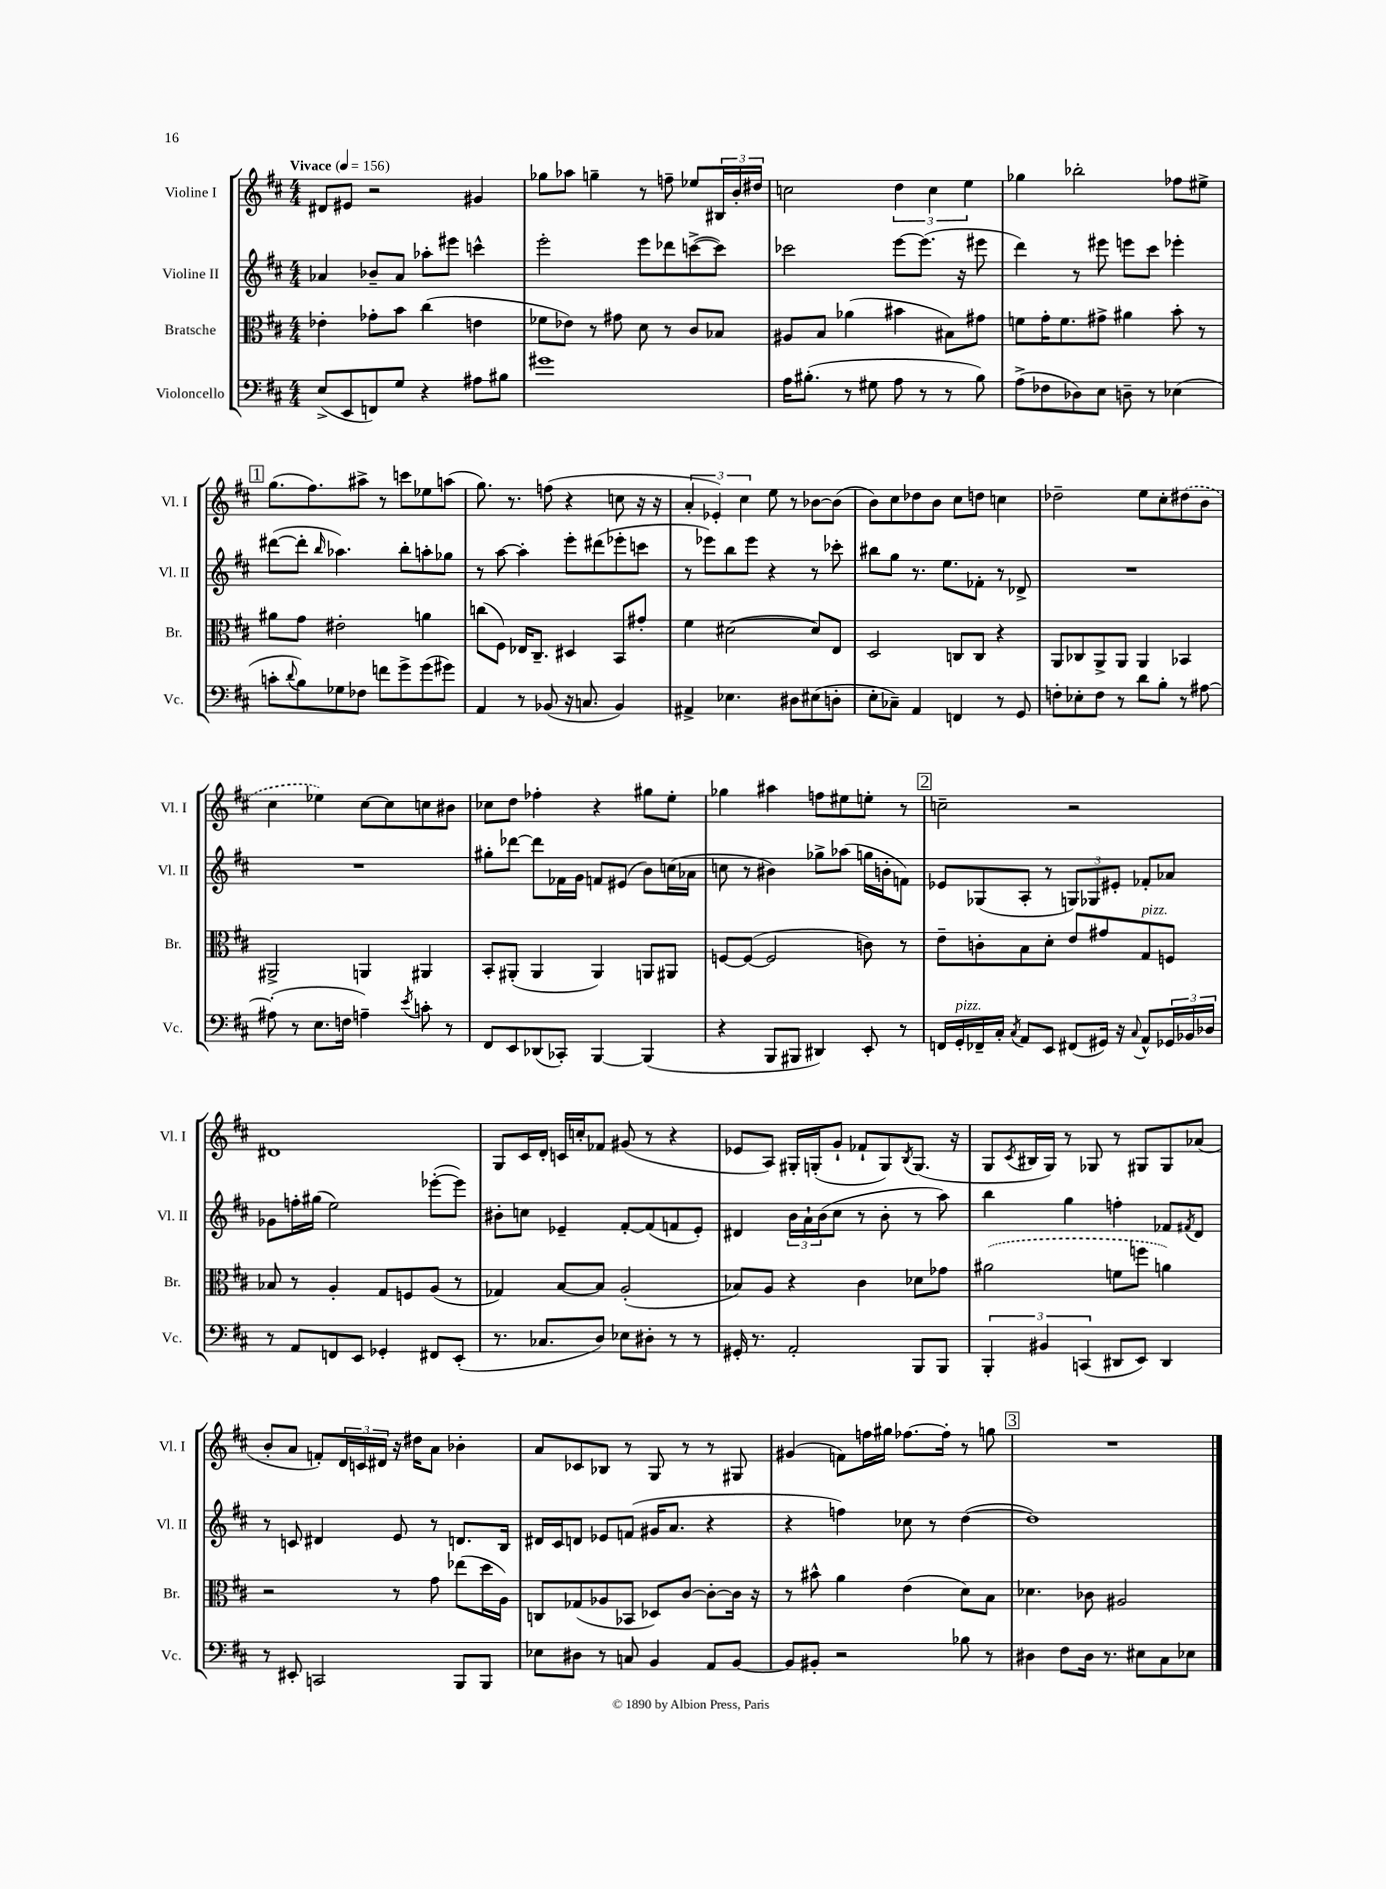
<<
\new StaffGroup <<
\new Staff = "s0" \with { instrumentName = "Violine I" shortInstrumentName = "Vl. I" } {
    \clef treble \key d \major \numericTimeSignature \time 4/4 \tempo "Vivace" 4 = 156
    dis'8 eis'8 r2 gis'4 |
    ges''8 aes''8 g''4-- r8 f''8-- ees''8 \tuplet 3/2 { bis16 b'16-. dis''16 } |
    c''2 \tuplet 3/2 { d''4 c''4 e''4 } |
    ges''4 bes''2-. fes''8 eis''8-> |
    \mark \markup { \box "1" } g''8.( fis''8.) ais''8-> r8 c'''8 ees''8 a''8( |
    g''8.) r8. f''8( r4 c''8 r16 r16 |
    \tuplet 3/2 { a'4-. ees'4-.) cis''4 } e''8 r8 bes'8~ bes'8( |
    b'8) cis''8 des''8 b'8 cis''8 d''8 c''4 |
    des''2-- e''8 cis''8-. \once \slurDashed dis''8( b'8 |
    cis''4 ees''4) cis''8~ cis''8 c''8 bis'8 |
    ces''8 d''8 fes''4-. r4 gis''8 e''8-. |
    ges''4 ais''4 f''8 eis''8 e''8-. r8 |
    \mark \markup { \box "2" } c''2-- r2 |
    dis'1 |
    g8 cis'16 d'16-. c'16 c''16-. fes'8 gis'8( r8 r4 |
    ees'8 a8) gis16-. g16-.( g'8-! fes'8-! g8) \acciaccatura { b8 } g8.( r16 |
    g8 \acciaccatura { cis'8 } bis16 g16) r8 ges8 r8 gis8 gis8 aes'8( |
    b'8-. a'8 f'8-.) \tuplet 3/2 { d'16 c'16 dis'16 } r16 dis''16 a'8 bes'4-. |
    a'8 ces'8 bes8 r8 g8 r8 r8 gis8 |
    gis'4( f'8) f''16 gis''16 fes''8.~ fes''16-. r8 g''8 |
    \mark \markup { \box "3" } R1 \bar "|." |
}
\new Staff = "s1" \with { instrumentName = "Violine II" shortInstrumentName = "Vl. II" } {
    \clef treble \key d \major \numericTimeSignature \time 4/4
    aes'4 bes'8-- aes'8 aes''8-. eis'''8 c'''4-^ |
    e'''2-. e'''8 des'''8 c'''8~->( c'''8) |
    ces'''2 e'''8~ e'''8.( r16 eis'''8 |
    d'''4) r8 eis'''8 e'''8 cis'''8 ees'''4-. |
    \mark \markup { \box "1" } dis'''8~( dis'''8-. \grace { b''16 } aes''4.) b''8-. a''8-. ges''8 |
    r8 a''8~ a''4-. e'''8-. dis'''8( ees'''8-. c'''8 |
    r8 ees'''8) b''8 ees'''8 r4 r8 ces'''8-. |
    bis''8 g''8 r8. e''8. fes'8-. r8 des'8-> |
    R1 |
    R1 |
    gis''8-. des'''8~ des'''8 fes'16 g'16 f'8 eis'8( b'8) c''16( aes'16 |
    c''8 r8 bis'4) ges''8-> aes''8( g''16 b'16-. f'8) |
    \mark \markup { \box "2" } ees'8 ges8( a8-. r8 \tuplet 3/2 { g8) ges8 eis'8-. } fes'8-. aes'8 |
    ges'8 f''16-. gis''16( e''2) ees'''8~-.( ees'''8) |
    bis'8-. c''8 ees'4-- fis'8~-. fis'8( f'8 ees'8-.) |
    dis'4 \tuplet 3/2 { b'16 a'16-! b'16( } cis''8 r8 b'8-. r8 a''8) |
    b''4 g''4 f''4-. fes'8 \acciaccatura { fis'8 } d'8 |
    r8 c'8 dis'4 e'8 r8 d'8. b16 |
    dis'16 cis'16 d'8 ees'8 f'8( gis'16 a'8. r4 |
    r4 f''4) ces''8 r8 d''4~( |
    \mark \markup { \box "3" } d''1) \bar "|." |
}
\new Staff = "s2" \with { instrumentName = "Bratsche" shortInstrumentName = "Br." } {
    \clef alto \key d \major \numericTimeSignature \time 4/4
    ees'4-. ges'8-. b'8 cis''4( e'4 |
    fes'8 ees'8) r8 gis'8 d'8 r8 cis'8 bes8 |
    ais8 b8 aes'4( bis'4 bis8) gis'8 |
    f'8 g'16-. f'8. gis'8-> ais'4 b'8-. r8 |
    \mark \markup { \box "1" } ais'8 g'8 eis'2-. a'4 |
    c''8( fis8) ees16 cis8.-- dis4 b,8 gis'8-. |
    fis'4 dis'2~( dis'8) e8 |
    d2 c8 c8 r4 |
    a,8 ces8 a,8-> a,8 a,4 bes,4 |
    ais,2-> a,4 ais,4 |
    b,8-. ais,8-.( ais,4 ais,4) a,8 ais,8 |
    f8~ f8~( f2 c'8) r8 |
    \mark \markup { \box "2" } e'8-- c'8-. b8 d'8-. e'8 gis'8 g8^\markup { \italic "pizz." } f8 |
    bes8 r8 a4-. g8 f8 a8( r8 |
    ges4) b8~ b8 a2-.( |
    bes8) a8 r4 cis'4 des'8 ges'8 |
    \once \slurDashed ais'2( f'8 f''8 a'4) |
    r2 r8 g'8 ees''8( d''16 a16) |
    c8 ges8( aes8 bes,8 des8) cis'8~ cis'8~-. cis'16 r16 |
    r8 bis'8-^ a'4 e'4( d'8) b8 |
    \mark \markup { \box "3" } des'4. ces'8 ais2 \bar "|." |
}
\new Staff = "s3" \with { instrumentName = "Violoncello" shortInstrumentName = "Vc." } {
    \clef bass \key d \major \numericTimeSignature \time 4/4
    e8->( e,8 f,8) g8 r4 ais8 bis8 |
    gis'1 |
    a16 bis8.-.( r8 gis8 a8 r8 r8 bis8) |
    a8->( fes8 des8) e8 d8-- r8 ees4( |
    \mark \markup { \box "1" } c'8-. \appoggiatura { d'8 } b8) ges8 fes8 f'8 g'8-> g'8( gis'8) |
    a,4 r8 bes,8( r16 c8. bes,4) |
    ais,4-> ees4. dis8 eis8( d8-. |
    e8-. ces8--) a,4 f,4 r8 g,8 |
    f8-. ees8-. f8 r8 d'8 b8-. r8 ais8~ |
    ais8-.( r8 e8. f16 a4--) \acciaccatura { e'8 } c'8-. r8 |
    fis,8 e,8 des,8( ces,8-.) b,,4~ b,,4( |
    r4 b,,8 bis,,8 dis,4) e,8-. r8 |
    \mark \markup { \box "2" } f,16 g,16-.^\markup { \italic "pizz." } fes,16-- cis16-. \acciaccatura { cis8 } a,8 e,8 fis,8( gis,16) r16 \appoggiatura { cis8 } a,8-^ \tuplet 3/2 { ges,16 bes,16 des16 } |
    r8 a,8 f,8 e,8 ges,4-. fis,8 e,8-.( |
    r8. ces8. d8) ees8 dis8-. r8 r8 |
    gis,16-. r8. a,2-. b,,8 b,,8 |
    \tuplet 3/2 { b,,4-. bis,4 c,4( } dis,8 e,8) dis,4 |
    r8 eis,8-. c,2 b,,8 b,,8 |
    ees8 dis8 r8 c8 b,4 a,8 b,8~ |
    b,8 bis,8-. r2 bes8 r8 |
    \mark \markup { \box "3" } dis4 fis8 dis16 r8. eis8 cis8 ees8 \bar "|." |
}
>>
>>
\layout { \context { \Score \remove "Bar_number_engraver" } }
